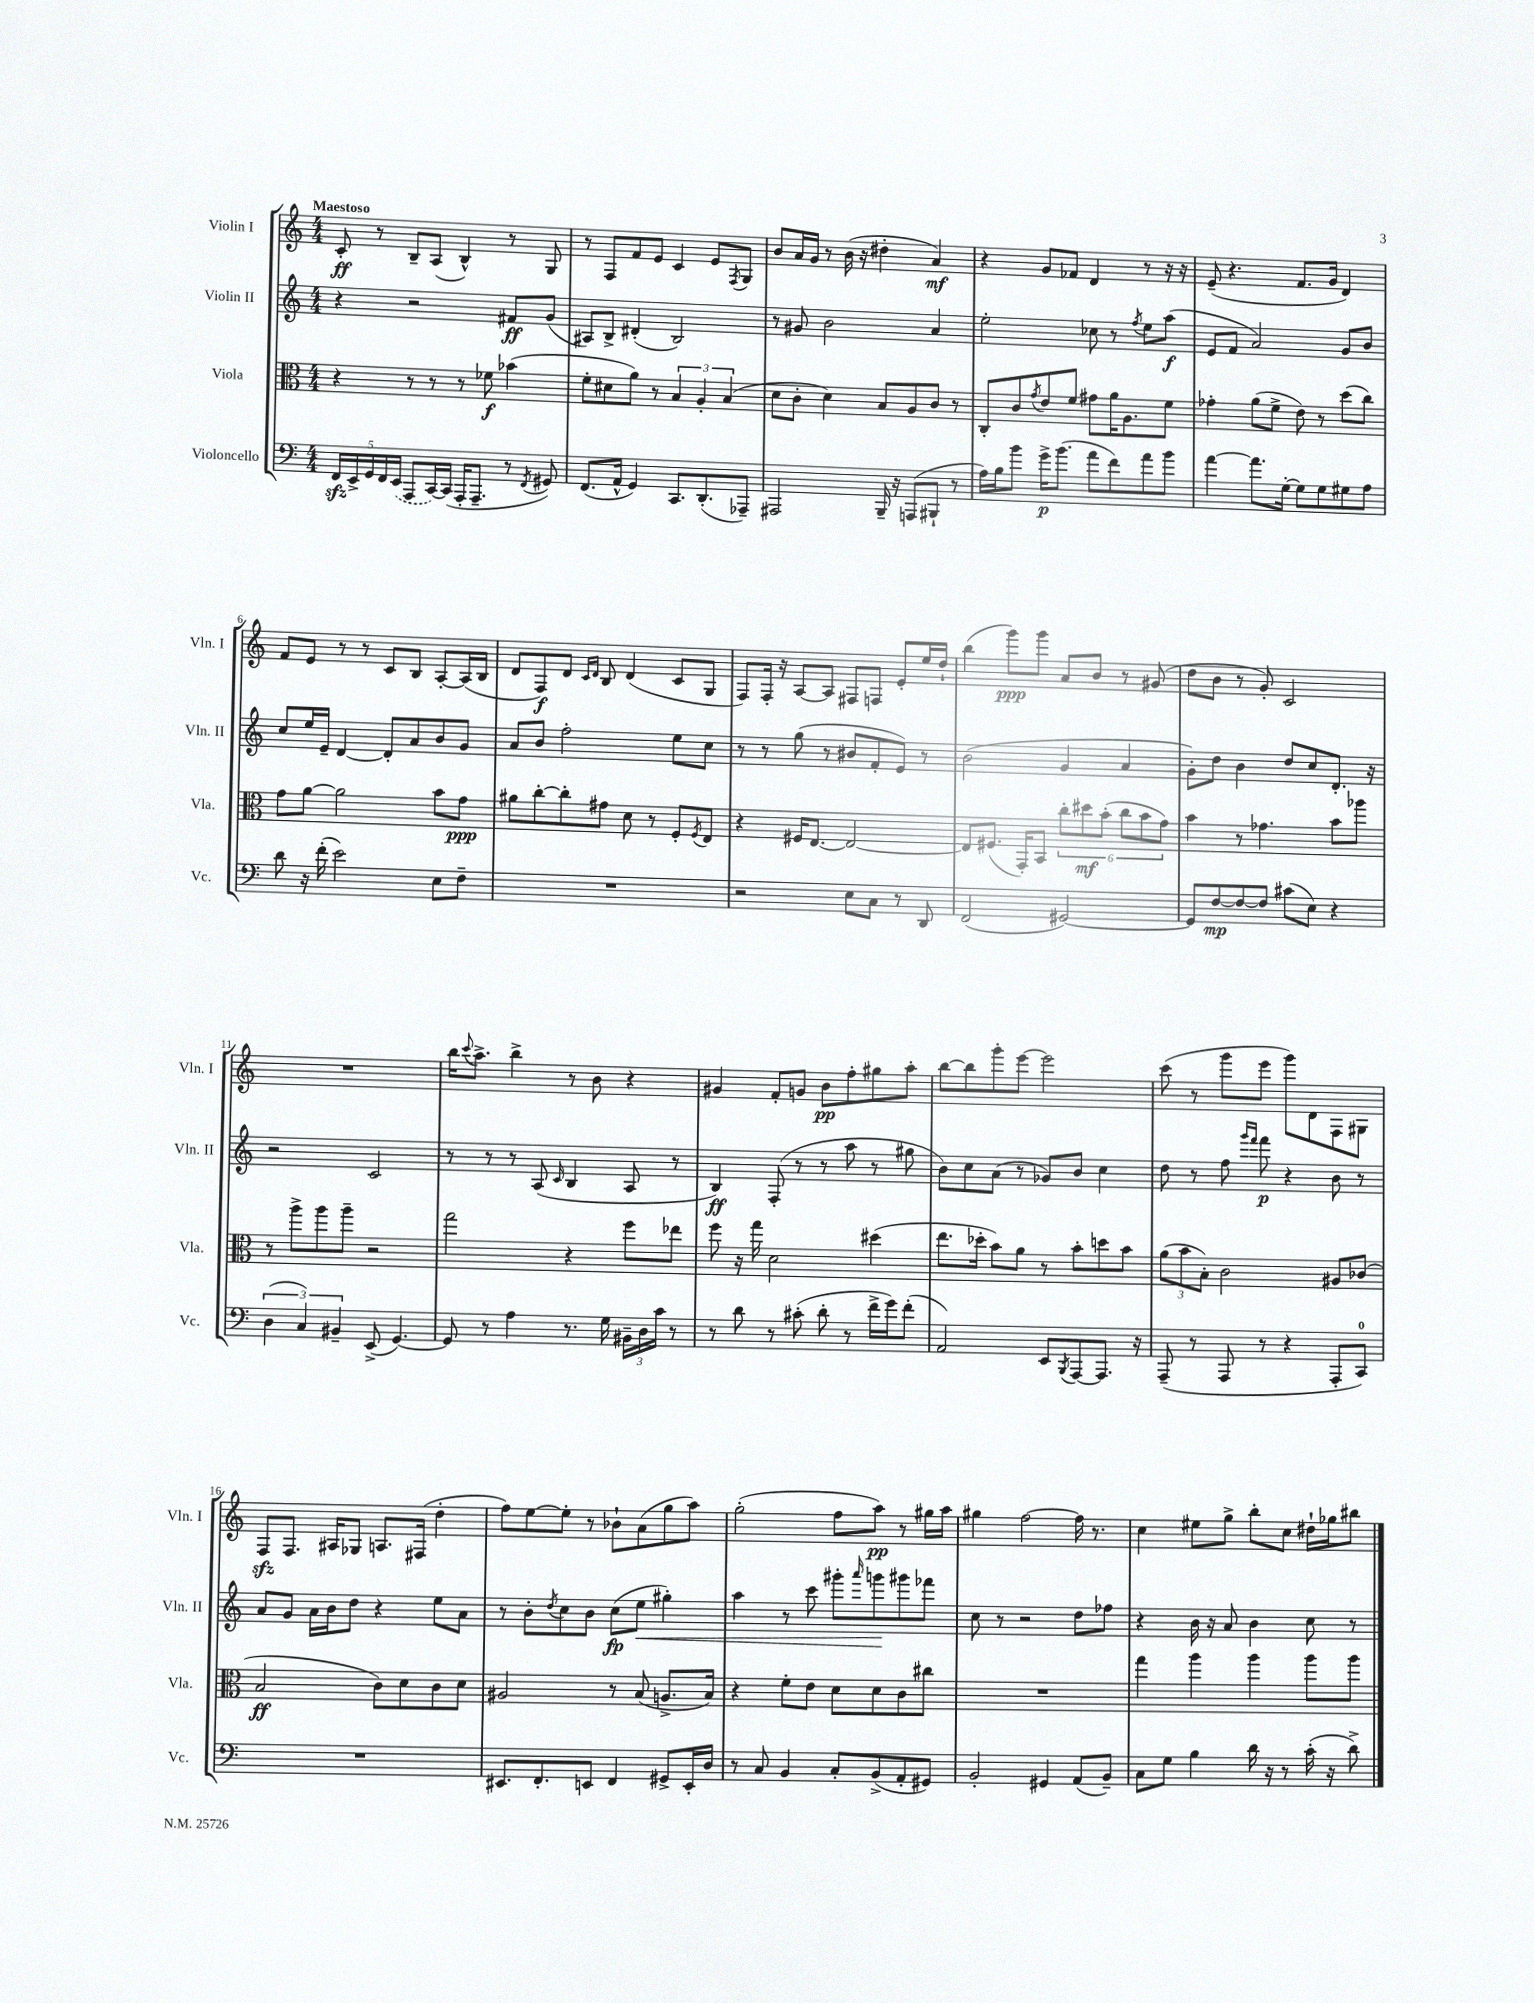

**kern	**dynam	**kern	**dynam	**kern	**dynam	**kern	**dynam
*part4	*part4	*part3	*part3	*part2	*part2	*part1	*part1
*staff4	*staff4	*staff3	*staff3	*staff2	*staff2	*staff1	*staff1
*I"Violoncello	*	*I"Viola	*	*I"Violin II	*	*I"Violin I	*
*I'Vc.	*	*I'Vla.	*	*I'Vln. II	*	*I'Vln. I	*
*clefF4	*	*clefC3	*	*clefG2	*	*clefG2	*
*k[]	*	*k[]	*	*k[]	*	*k[]	*
*M4/4	*	*M4/4	*	*M4/4	*	*M4/4	*
=1	=1	=1	=1	=1	=1	=1	=1
!	!	!	!	!	!	!LO:TX:a:B:t=Maestoso	!
20FFzz/LL	.	4r	.	4r	.	8c'/	ff
20EE^/	.	.	.	.	.	.	.
20GG/	.	.	.	.	.	.	.
.	.	.	.	.	.	8r	.
20FF/	.	.	.	.	.	.	.
(20EE/JJ	.	.	.	.	.	.	.
8AAA/L	.	8r	.	2r	.	8B~/L	.
[16CC/L)	.	8r	.	.	.	(8A/J	.
(16CC/JJ]	.	.	.	.	.	.	.
16AAA'/KL	.	8r	.	.	.	4B^^/)	.
8.AAA~/J	.	.	.	.	.	.	.
.	.	8f-X\	f	.	.	.	.
8r	.	(4b-X\	.	8f#X/L	ff	8r	.
8qFF/	.	.	.	.	.	.	.
8GG#X/)	.	.	.	(8g/J	.	8G/	.
=2	=2	=2	=2	=2	=2	=2	=2
(8.FF/L	.	8f'\L	.	8A#X/L)	.	8r	.
.	.	8d#X\	.	8B^/J	.	8F/L	.
16AA^^/Jk	.	.	.	.	.	.	.
4GG/)	.	8a\J)	.	(4d#X'/	.	8f/	.
.	.	8r	.	.	.	8e/J	.
8.CC/L	.	6B/	.	2B/)	.	4c/	.
.	.	6A'/	.	.	.	.	.
(8.DD'/	.	.	.	.	.	.	.
.	.	.	.	.	.	8e/L	.
.	.	(6B/	.	.	.	.	.
.	.	.	.	.	.	8qF/	.
8AAA-X~/J)	.	.	.	.	.	8G/J	.
=3	=3	=3	=3	=3	=3	=3	=3
2AAA#X/	.	8d\L	.	8r	.	8b/L	.
.	.	8c'\J	.	8g#X/	.	16a/L	.
.	.	.	.	.	.	16g/JJ	.
.	.	4d\)	.	2b\	.	8r	.
.	.	.	.	.	.	(16b\	.
.	.	.	.	.	.	16r	.
16BBB~/	.	8B/L	.	.	.	4dd#X'\	.
16r	.	.	.	.	.	.	.
(8AAAn/L	.	8A/	.	.	.	.	.
8BBB#X`/J	.	8c/J	.	4a/	.	4a/)	mf
8r	.	8r	.	.	.	.	.
=4	=4	=4	=4	=4	=4	=4	=4
16A\LL)	.	8C'/L	.	2ee'\	.	4r	.
16B\J	.	.	.	.	.	.	.
8b\J	.	8c/	.	.	.	.	.
.	.	8qg/	.	.	.	.	.
16g^\KL	p	8e/	.	.	.	8g/L	.
(8.b\J	.	.	.	.	.	.	.
.	.	8f/J	.	.	.	8f-X/J	.
8a\L	.	8g#X\L	.	8cc-X\	.	4d/	.
8f\)	.	16a\K	.	8r	.	.	.
.	.	8.A\	.	.	.	.	.
.	.	.	.	8qff/	.	.	.
8a\	.	.	.	8ee\L	.	8r	.
8b\J	.	8f\J	.	(8aa\J	f	16r	.
.	.	.	.	.	.	16r	.
=5	=5	=5	=5	=5	=5	=5	=5
[4a\	.	4g-X'\	.	8e/L	.	(8e~/	.
.	.	.	.	8f/J	.	4.r	.
8.a\L]	.	(8a\L	.	2a/)	.	.	.
.	.	8f^\J	.	.	.	.	.
[16G'\Jk	.	.	.	.	.	.	.
8G\L]	.	8e\)	.	.	.	8.f/L	.
8G\	.	8r	.	.	.	.	.
.	.	.	.	.	.	16g/Jk	.
8G#X\	.	(8dd\L	.	8g/L	.	4d/)	.
8A\J	.	8cc\J)	.	8b/J	.	.	.
!!LO:LB:g=z
=6	=6	=6	=6	=6	=6	=6	=6
8d\	.	8g\L	.	8cc/L	.	8f/L	.
16r	.	[8a\J	.	16ee/L	.	8e/J	.
(16f'\	.	.	.	16e~/JJ	.	.	.
2e\)	.	2a\]	.	[4d/	.	8r	.
.	.	.	.	.	.	8r	.
.	.	.	.	8d'/L]	.	8c/L	.
.	.	.	.	8a/	.	8B/J	.
8E\L	.	8b\L	.	8b/	.	[8A'/L	.
8F~\J	.	8g\J	ppp	8g/J	.	(16A/L]	.
.	.	.	.	.	.	16B/JJ	.
=7	=7	=7	=7	=7	=7	=7	=7
1r	.	8a#X\L	.	8a/L	.	8d/L	.
.	.	[8cc'\	.	8b/J	.	8F/)	f
.	.	8cc'\]	.	2ff'\	.	8d/J	.
.	.	.	.	.	.	16qqc/LL	.
.	.	.	.	.	.	16qqd/JJ	.
.	.	8g#X\J	.	.	.	8B/	.
.	.	8d\	.	.	.	(4d/	.
.	.	8r	.	.	.	.	.
.	.	8F'/L	.	8ee\L	.	8c/L	.
.	.	8qF/	.	.	.	.	.
.	.	8E/J	.	8cc\J	.	8G/J	.
=8	=8	=8	=8	=8	=8	=8	=8
2r	.	4r	.	8r	.	8F/L)	.
.	.	.	.	8r	.	16F'/Jk	.
.	.	.	.	.	.	16r	.
.	.	16F#X/KL	.	(8gg\	.	[8A/L	.
.	.	[8.E/J	.	.	.	.	.
.	.	.	.	8r	.	8A/J]	.
8E\L	.	2E/_	.	8b#X/L	.	8F#X/L	.
8C\J	.	.	.	8f'/	.	8Fn/J	.
8r	.	.	.	8e/J)	.	8e'/L	.
8DD/	.	.	.	8r	.	16ee/L	.
.	.	.	.	.	.	16dd`/JJ	.
=9	=9	=9	=9	=9	=9	=9	=9
(2FF/	.	8E/L]	.	(2b\	.	(4bb\	.
.	.	(8.F#X/J	.	.	.	.	.
.	.	.	.	.	.	8ggg\L)	ppp
.	.	16GG'/KL)	.	.	.	.	.
.	.	8BB/J	.	.	.	8ggg\J	.
[2GG#X/)	.	12cc'\L	.	4g/	.	8a/L	.
.	.	12dd#X\	mf	.	.	.	.
.	.	.	.	.	.	8b/J	.
.	.	(12b'\J	.	.	.	.	.
.	.	12cc\L	.	4a/	.	8r	.
.	.	12b\	.	.	.	.	.
.	.	.	.	.	.	(8g#X/	.
.	.	12g\J)	.	.	.	.	.
=10	=10	=10	=10	=10	=10	=10	=10
8GG#/L]	.	4b\	.	8g'\L)	.	8dd\L	.
[8F/	mp	.	.	8dd\J	.	8b\J	.
8F/_	.	8r	.	4b\	.	8r	.
8F/J]	.	4.g-X\	.	.	.	8g'/)	.
(8c#X\L	.	.	.	8dd/L	.	2c/	.
8E\J)	.	.	.	8cc/	.	.	.
4r	.	8b\L	.	8.d'/J	.	.	.
.	.	8aa-X\J	.	.	.	.	.
.	.	.	.	16r	.	.	.
!!LO:LB:g=z
=11	=11	=11	=11	=11	=11	=11	=11
(6D\	.	8r	.	2r	.	1r	.
.	.	8aa^\L	.	.	.	.	.
6C/)	.	.	.	.	.	.	.
.	.	8aa\	.	.	.	.	.
6BB#X~/	.	.	.	.	.	.	.
.	.	8aa~\J	.	.	.	.	.
(8EE^/	.	2r	.	2c/	.	.	.
[4.GG/)	.	.	.	.	.	.	.
=12	=12	=12	=12	=12	=12	=12	=12
8GG/]	.	2gg\	.	8r	.	16bb\KL	.
.	.	.	.	.	.	8qqccc/	.
.	.	.	.	.	.	8.aa^\J	.
8r	.	.	.	8r	.	.	.
4A\	.	.	.	8r	.	4bb^\	.
.	.	.	.	(8A/	.	.	.
.	.	.	.	16qqc/	.	.	.
8.r	.	4r	.	4B/	.	8r	.
.	.	.	.	.	.	8b\	.
16G\	.	.	.	.	.	.	.
24BB#X~\LL	.	8ff\L	.	8A/	.	4r	.
24D\	.	.	.	.	.	.	.
24c\JJ	.	.	.	.	.	.	.
8r	.	8ee-X\J	.	8r	.	.	.
=13	=13	=13	=13	=13	=13	=13	=13
8r	.	8ff\	.	4B/)	ff	4g#X/	.
8d\	.	16r	.	.	.	.	.
.	.	16gg\	.	.	.	.	.
8r	.	2d\	.	(8F'/	.	8f'/L	.
(8c#X'\	.	.	.	8r	.	8gn/J	.
8d'\	.	.	.	8r	.	8b\L	pp
8r	.	.	.	8aa\	.	8ff'\	.
16f^\LL	.	(4dd#X\	.	8r	.	8gg#X\	.
16g\J)	.	.	.	.	.	.	.
(8f'\J	.	.	.	8gg#X\	.	8aa'\J	.
=14	=14	=14	=14	=14	=14	=14	=14
2AA/)	.	8.ee\L	.	8b\L)	.	[8bb\L	.
.	.	.	.	8cc\	.	8bb\]	.
.	.	16dd-X'\Jk	.	.	.	.	.
.	.	8b\L)	.	(8a\J	.	8ggg'\	.
.	.	8a\J	.	8r	.	[8eee\J	.
8EE/L	.	8r	.	8g-X/L)	.	2eee\]	.
8qBBB/	.	.	.	.	.	.	.
[8AAA/	.	8b'\L	.	8b/J	.	.	.
8.AAA/J]	.	8ddn\	.	4cc\	.	.	.
.	.	8b\J	.	.	.	.	.
16r	.	.	.	.	.	.	.
=15	=15	=15	=15	=15	=15	=15	=15
(8AAA~/	.	(12a\L	.	8dd\	.	(8ccc\	.
.	.	12b\	.	.	.	.	.
8r	.	.	.	8r	.	8r	.
.	.	12B'\J)	.	.	.	.	.
8AAA/	.	2c\	.	8ff\	.	8ggg\L	.
.	.	.	.	16qqggg/LL	.	.	.
.	.	.	.	16qqfff/JJ	.	.	.
8r	.	.	.	8fff\	p	8eee\J	.
4r	.	.	.	4r	.	8ggg\L)	.
.	.	.	.	.	.	8d\	.
8AAA'/L	.	8A#X/L	.	8b\	.	8F\	.
8CC/J)	.	(8c-X/J	.	8r	.	8G#X\J	.
!!LO:LB:g=z
=16	=16	=16	=16	=16	=16	=16	=16
1r	.	2B/	ff	8a/L	.	8Fzz/L	.
.	.	.	.	8g/J	.	8.F/J	.
.	.	.	.	16a\LL	.	.	.
.	.	.	.	16b\J	.	16A#X/KL	.
.	.	.	.	8dd\J	.	8G-X/J	.
.	.	8c\L)	.	4r	.	8.An/L	.
.	.	8d\	.	.	.	.	.
.	.	.	.	.	.	(16F#X/Jk	.
.	.	8c\	.	8ee\L	.	4dd'\	.
.	.	8d\J	.	8a\J	.	.	.
=17	=17	=17	=17	=17	=17	=17	=17
8.EE#X/L	.	2A#X/	.	8r	.	8ff\L)	.
.	.	.	.	8b'\L	.	[8ee\	.
8.FF'/	.	.	.	.	.	.	.
.	.	.	.	8qdd/	.	.	.
.	.	.	.	8cc\	.	8ee'\J]	.
8EEn/J	.	.	.	8b\J	.	8r	.
4FF/	.	8r	.	(8cc\L	fp	8b-X`\L	.
!	!	!	!	!	!LO:HP:b	!	!
.	.	(8B/	.	8ee\J	<	(8a\	.
8GG#X^/L	.	8.An^/L	.	4gg#X'\)	.	8gg\	.
16EE'/L	.	.	.	.	.	8aa\J)	.
16D/JJ	.	16B/Jk)	.	.	.	.	.
=18	=18	=18	=18	=18	=18	=18	=18
8r	.	4r	.	4aa\	.	(2gg'\	.
8C/	.	.	.	.	.	.	.
4BB/	.	8f'\L	.	8r	.	.	.
.	.	8e\J	.	8ccc\	.	.	.
8C'/L	.	8d\L	.	8ggg#X'\L	.	8ff\L	.
.	.	.	.	16qqaaa/	.	.	.
(8BB^/	.	8d\	.	8gggn\	.	8aa\J)	pp
8AA'/	.	8c\	.	8ggg#X\	[	8r	.
8GG#X/J)	.	8cc#X\J	.	8fff-X\J	.	16gg#X\LL	.
.	.	.	.	.	.	16aa\JJ	.
=19	=19	=19	=19	=19	=19	=19	=19
2BB'/	.	1r	.	8cc\	.	4gg#X\	.
.	.	.	.	8r	.	.	.
.	.	.	.	2r	.	[2ff\	.
4GG#X/	.	.	.	.	.	.	.
(8AA/L	.	.	.	8dd\L	.	16ff\]	.
.	.	.	.	.	.	8.r	.
8BB~/J)	.	.	.	8ff-X\J	.	.	.
=20	=20	=20	=20	=20	=20	=20	=20
8C\L	.	4gg\	.	4r	.	4cc\	.
8G\J	.	.	.	.	.	.	.
4B\	.	4aa\	.	16b\	.	8ee#X\L	.
.	.	.	.	16r	.	.	.
.	.	.	.	8a/	.	8gg^\J	.
16d\	.	4aa\	.	4b\	.	8bb'\L	.
16r	.	.	.	.	.	.	.
8r	.	.	.	.	.	8cc\J	.
(16c'\	.	8aa\L	.	8cc\	.	16dd#X`\LL	.
16r	.	.	.	.	.	16gg-X\J	.
8d^\)	.	8aa\J	.	8r	.	8bb#X\J	.
==	==	==	==	==	==	==	==
*-	*-	*-	*-	*-	*-	*-	*-
